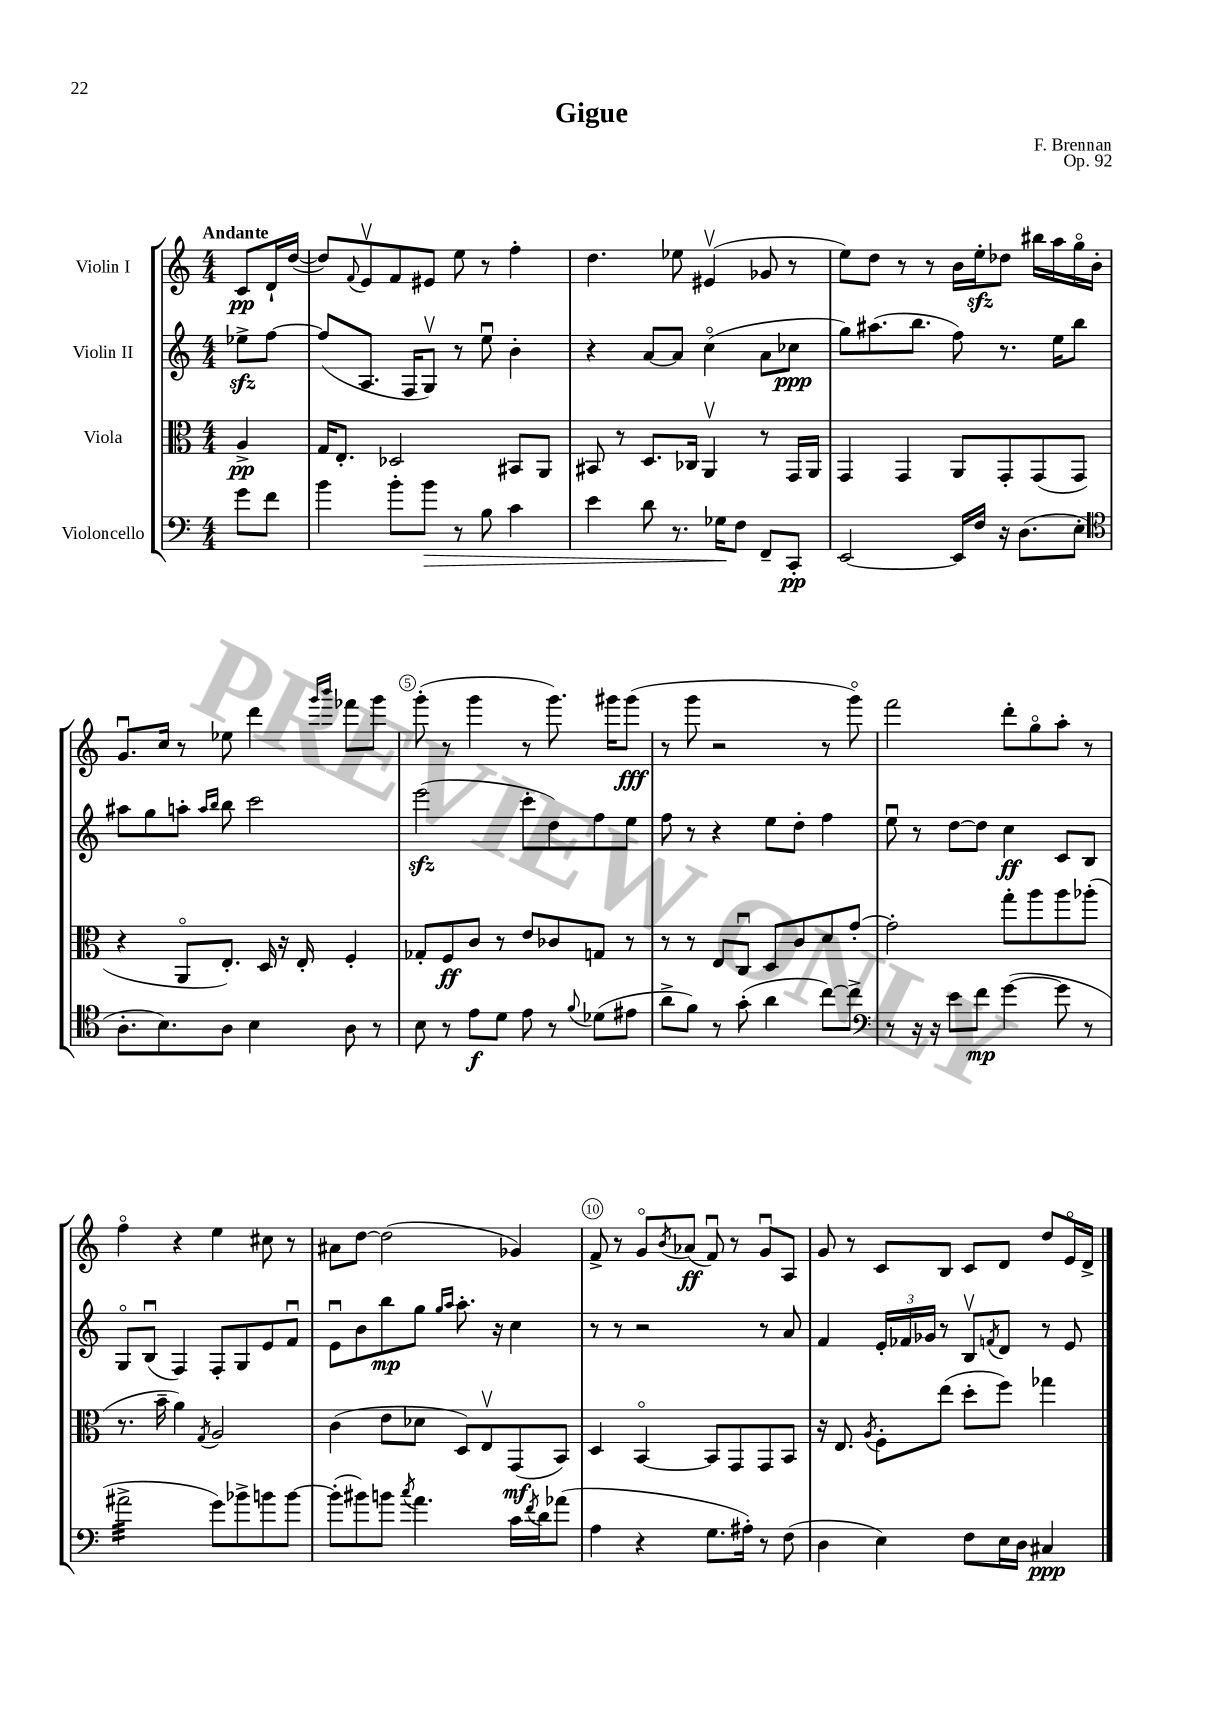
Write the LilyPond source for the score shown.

\header { title = "Gigue" composer = "F. Brennan" opus = "Op. 92" }
<<
\new StaffGroup <<
\new Staff = "s0" \with { instrumentName = "Violin I" } {
    \clef treble \key c \major \numericTimeSignature \time 4/4 \partial 4 \tempo "Andante"
    c'8\pp d'16-! d''16~( |
    d''8) \appoggiatura { f'8 } e'8\upbow f'8 eis'8 e''8 r8 f''4-. |
    d''4. ees''8 eis'4\upbow( ges'8 r8 |
    e''8) d''8 r8 r8 b'16 e''16-.\sfz des''8 bis''16 a''16 g''16\flageolet b'16-. |
    g'8.\downbow c''16 r8 ees''8 d'''4 \grace { g'''16 b'''16 } fes'''8 g'''8 |
    g'''8-.( r8 g'''4 r8 g'''8.) gis'''16 gis'''8\fff( |
    r8 g'''8 r2 r8 g'''8\flageolet) |
    f'''2 d'''8-. g''8\flageolet a''8-. r8 |
    f''4\flageolet r4 e''4 cis''8 r8 |
    ais'8 d''8~ d''2( ges'4) |
    f'8-> r8 g'8\flageolet \acciaccatura { b'8 } aes'8\ff( f'8\downbow) r8 g'8\downbow a8 |
    g'8 r8 c'8 b8 c'8 d'8 d''8 e'16\flageolet d'16-> \bar "|." |
}
\new Staff = "s1" \with { instrumentName = "Violin II" } {
    \clef treble \key c \major \numericTimeSignature \time 4/4 \partial 4
    ees''8->\sfz f''8~ |
    f''8( a8. f16 g8\upbow) r8 e''8\downbow b'4-. |
    r4 a'8~ a'8 c''4\flageolet( a'8 ces''8\ppp |
    g''8) ais''8.( b''8. f''8) r8. e''16 b''8 |
    ais''8 g''8 a''8-. \grace { a''16 b''16 } b''8 c'''2 |
    e'''2\sfz( c'''8-. d''8) f''8 e''8 |
    f''8 r8 r4 e''8 d''8-. f''4 |
    e''8\downbow r8 d''8~ d''8 c''4\ff c'8 b8 |
    g8\flageolet b8\downbow( f4) f8-. g8 e'8 f'8\downbow |
    e'8\downbow b'8 b''8\mp g''8 \grace { g''16 a''16 } a''8.-. r16 c''4 |
    r8 r8 r2 r8 a'8 |
    f'4 \tuplet 3/2 { e'16-. fes'16 ges'16 } r8 b8\upbow \acciaccatura { f'8 } d'8 r8 e'8 \bar "|." |
}
\new Staff = "s2" \with { instrumentName = "Viola" } {
    \clef alto \key c \major \numericTimeSignature \time 4/4 \partial 4
    a4->\pp |
    g16 e8.-. des2 bis,8 a,8 |
    bis,8 r8 d8. ces16 a,4\upbow r8 g,16 a,16 |
    g,4 g,4 a,8 g,8-. g,8( g,8 |
    r4 a,8\flageolet e8.-.) d16 r16 e16-. f4-. |
    ges8-. f8\ff c'8 r8 e'8 ces'8 g8 r8 |
    r8 r8 e8 c8\downbow d8 c'8 d'8 g'8~-. |
    g'2-. g''8-. a''8 a''8 aes''8-.( |
    r8. b'16-- a'4) \acciaccatura { g8 } a2 |
    c'4( e'8 des'8 d8) e8\upbow g,8\mf( b,8) |
    d4 b,4~\flageolet b,8 g,8 g,8 b,8 |
    r16 e8. \acciaccatura { a8 } f8-. e''8( d''8-. f''8) ges''4 \bar "|." |
}
\new Staff = "s3" \with { instrumentName = "Violoncello" } {
    \clef bass \key c \major \numericTimeSignature \time 4/4 \partial 4
    g'8 f'8 |
    b'4 b'8-. b'8\> r8 b8 c'4 |
    e'4 d'8 r8. ges16\! f8 f,8-- c,8-.\pp |
    e,2~ e,16 f16 r16 d8.( e8-. |
    \clef tenor a8.-. b8.) a8 b4 a8 r8 |
    b8 r8 e'8\f d'8 e'8 r8 \appoggiatura { f'8 } des'8( eis'8 |
    a'8-> f'8) r8 g'8-.( a'4 c''8~) c''8-> |
    \clef bass r8 r16 r16 e'8 f'8\mp g'4~( g'8 r8 |
    ais'2:32-> g'8) bes'8-> b'8 b'8~ |
    b'8-.( bis'8) b'8 \acciaccatura { c''8 } a'4. c'16 \acciaccatura { f'8 } d'16 aes'8( |
    a4 r4 g8. ais16-.) r8 f8( |
    d4 e4) f8 e16 d16 cis4\ppp \bar "|." |
}
>>
>>
\layout { \context { \Score \override BarNumber.break-visibility = ##(#f #t #t) barNumberVisibility = #(every-nth-bar-number-visible 5) \override BarNumber.stencil = #(make-stencil-circler 0.1 0.3 ly:text-interface::print) } }
